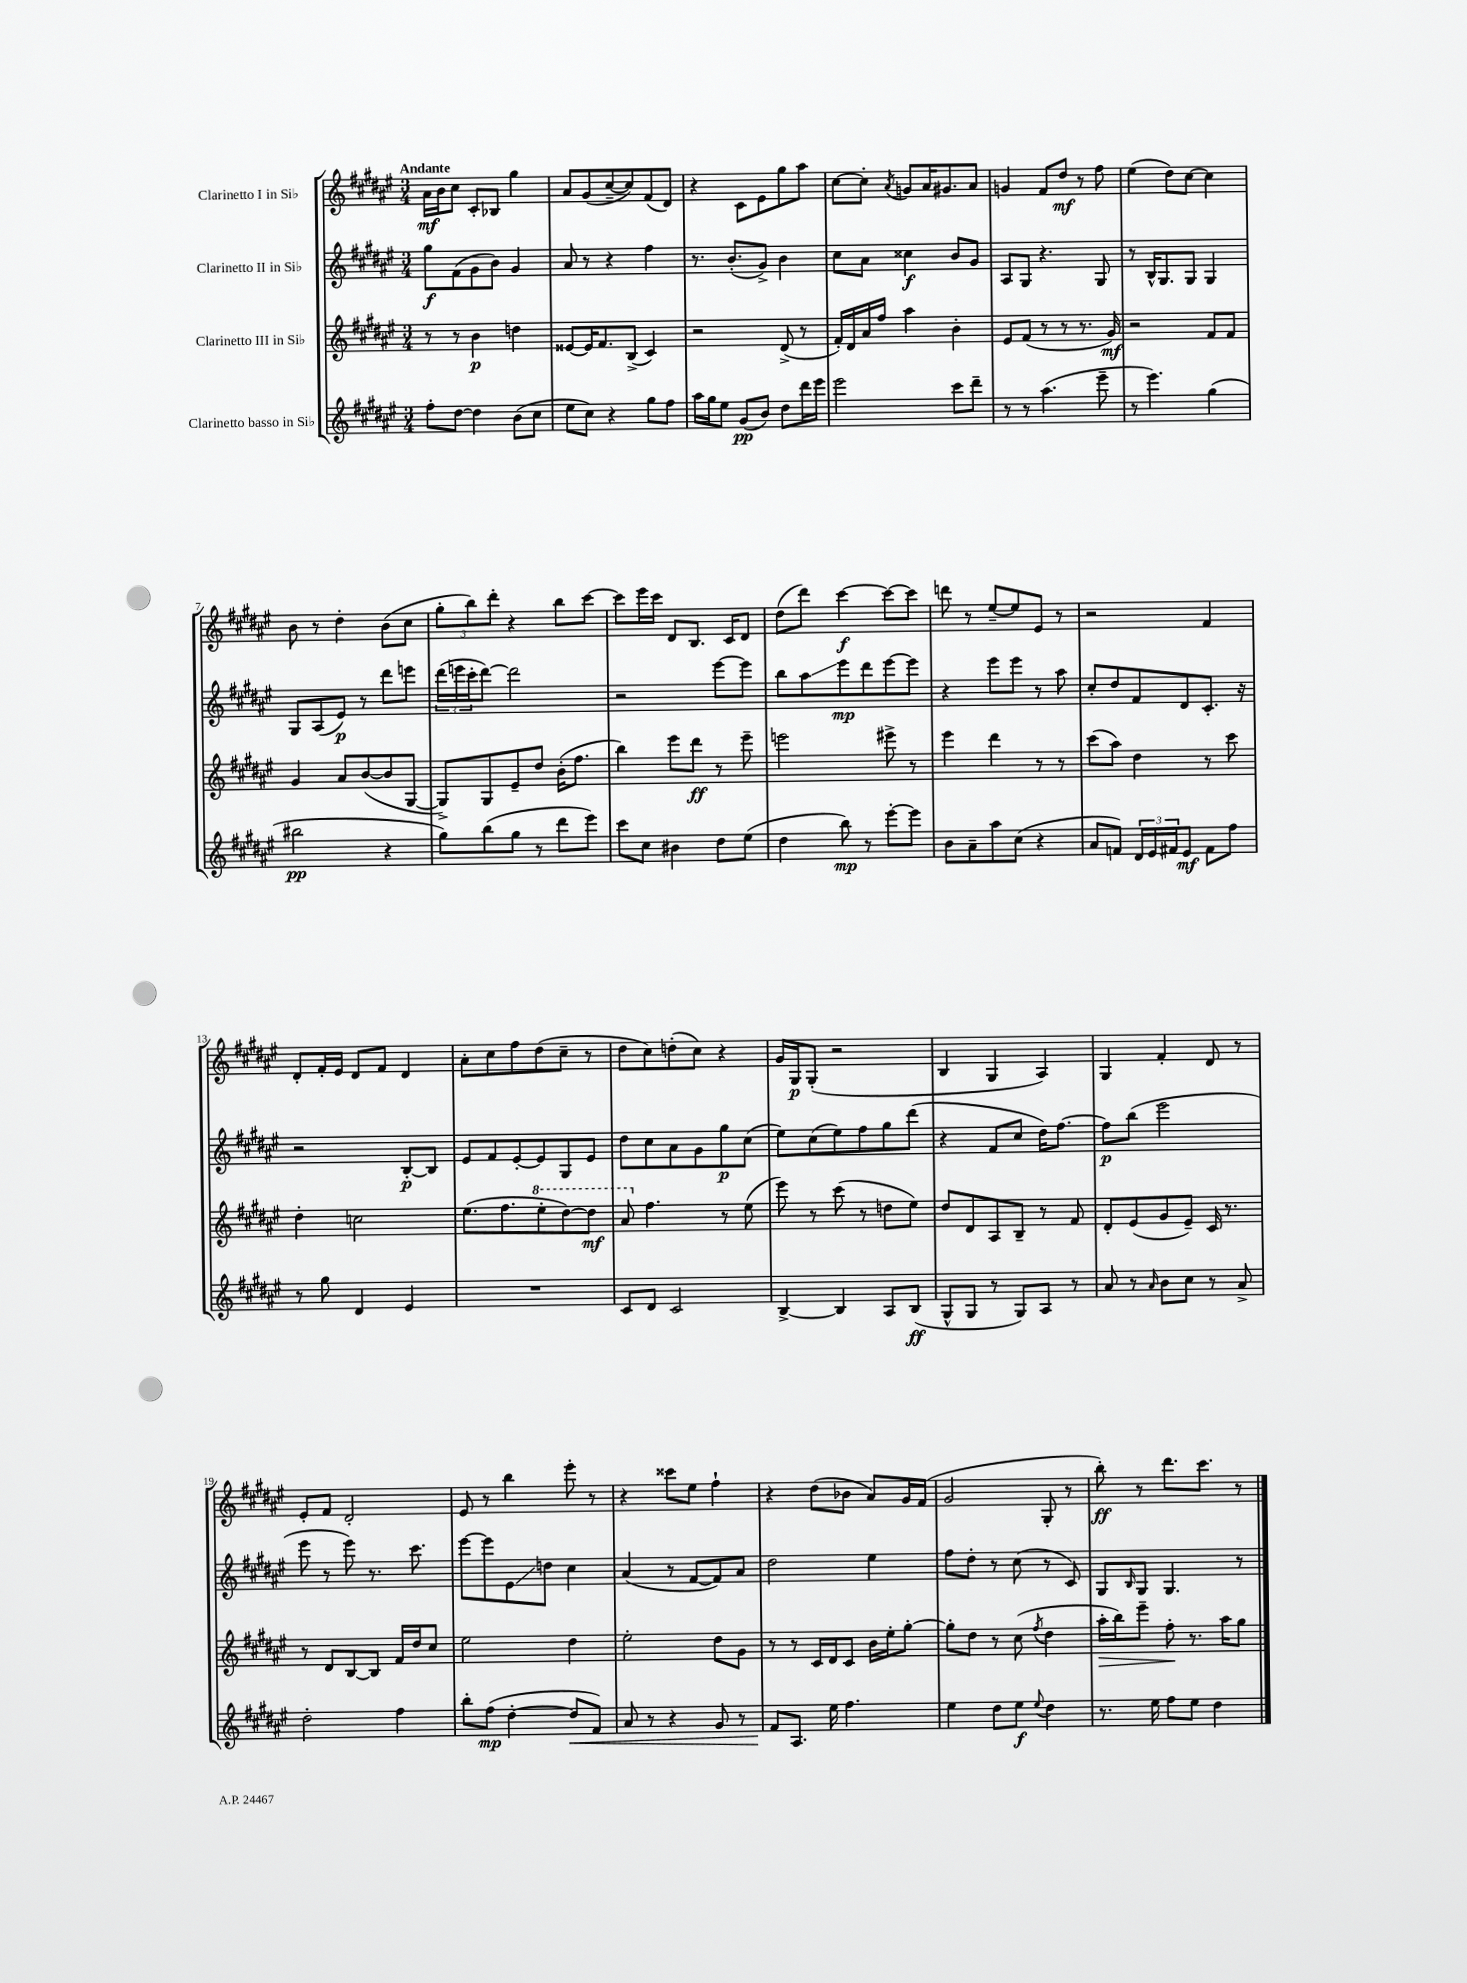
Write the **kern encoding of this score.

**kern	**kern	**kern	**kern
*staff4	*staff3	*staff2	*staff1
*clefG2	*clefG2	*clefG2	*clefG2
*k[f#c#g#d#a#e#]	*k[f#c#g#d#a#e#]	*k[f#c#g#d#a#e#]	*k[f#c#g#d#a#e#]
*M3/4	*M3/4	*M3/4	*M3/4
8ff#'\L	8r	8gg#\L	16a#\LL
.	.	.	16b\J
[8dd#\J	8r	(8f#\	8cc#\J
4dd#\]	4b\	8g#\	8c#'/L
.	.	8b\J)	8B-/J
(8b\L	4dd\	4g#/	4gg#\
8cc#\J	.	.	.
=	=	=	=
8ee#\L	[8e##/L	8a#/	8a#/L
8cc#\J)	16e##/]K	8r	(8g#/
.	8.f#/	.	.
4r	.	4r	[8cc#~/
.	(8B^/J	.	8cc#/])
8gg#\L	4c#/)	4ff#\	(8f#/
8ff#\J	.	.	8d#/J)
=	=	=	=
16aa#\LL	2r	8.r	4r
16gg#\J	.	.	.
8ee#\J	.	.	.
.	.	(8.b'/L	.
(8g#/L	.	.	8c#\L
8b/J)	.	8g#^/J)	8e#\
8dd#\L	(8d#^/	4b\	8gg#\
16ddd#\L	8r	.	8aa#\J
16eee#\JJ	.	.	.
=	=	=	=
2eee#\	16f#'/LL)	8cc#\L	[8cc#\L
.	16d#/	.	.
.	16a#/	8a#\J	8cc#'\]J
.	16ff#/JJ	.	.
.	.	.	8qa#/
.	4aa#\	4cc##\	8g/L
.	.	.	16a#/K
.	.	.	8.g#/
8ccc#\L	4b'\	8b/L	.
8ddd#~\J	.	8g#/J	8a#/J
=	=	=	=
8r	8e#/L	8A#/L	4g/
8r	(8f#/J	8G#/J	.
(4.aa#\	8r	4.r	8f#/L
.	8r	.	8dd#/J
.	8.r	.	8r
8eee#~\	.	8G#/	8ff#\
.	16g#/)	.	.
=	=	=	=
8r	2r	8r	(4ee#\
4.eee#\)	.	16B^^/LK	.
.	.	8.G#/	.
.	.	.	8dd#\L)
.	.	8G#/J	[8cc#\J
(4gg#\	8f#/L	4G#/	4cc#\]
.	8f#/J	.	.
=	=	=	=
2bb#\	4g#/	8G#/L	8b\
.	.	(8A#/	8r
.	8a#/L	8e#/J)	4dd#'\
.	([8b/	8r	.
4r	8b/]	8ddd#\L	(8b\L
.	[8G#/J	8eee\J	8cc#\J
=	=	=	=
8gg#\L)	8G#^/]L)	(24ddd#\LL	12gg#'\L
.	.	24eee\	.
.	.	24ccc#'\J	12bb\)
(8bb\	8G#/	[8ddd#\J)	.
.	.	.	12ddd#'\J
8gg#\J	8e#~/	2ddd#\]	4r
8r	8dd#/J	.	.
8ddd#\L	(16b'\LK	.	8bb\L
.	8.ff#\J	.	.
8eee#\J)	.	.	[8ccc#\J
=	=	=	=
8ccc#\L	4bb\)	2r	8ccc#\]L
8cc#\J	.	.	16eee#\L
.	.	.	16ccc#\JJ
4b#\	8eee#\L	.	8d#/L
.	8ddd#\J	.	8.B/J
8dd#\L	8r	[8eee#\L	.
.	.	.	16c#/LK
(8ee#\J	8eee#~\	8eee#\]J	8d#/J
=	=	=	=
4dd#\	2eee\	8bb\L	(8dd#\L
.	.	8aa#\	8ddd#\J)
8bb\)	.	8eee#\	[4ccc#\
8r	.	8ddd#\	.
[8eee#'\L	8eee#^\	[8eee#\	8ccc#\_L
8eee#\]J	8r	8eee#\]J	8ccc#\]J
=	=	=	=
8b\L	4eee#\	4r	8ddd\
8a#~\	.	.	8r
8aa#\	4ddd#\	8eee#\L	[8ee#~/L
(8cc#\J	.	8eee#\J	8ee#/]
4r	8r	8r	8e#/J
.	8r	8aa#\	8r
=	=	=	=
8a#/L	(8ccc#\L	8cc#'/L	2r
8f/J)	8aa#\J)	8dd#/	.
24d#/LL	4dd#\	8f#/	.
24e#/	.	.	.
24f#/J	.	.	.
8e#/J	.	8d#/	.
8f#\L	8r	8.c#'/J	4f#/
8ff#\J	8ccc#\	.	.
.	.	16r	.
=	=	=	=
8r	4dd#'\	2r	8d#'/L
8gg#\	.	.	16f#'/L
.	.	.	16e#/JJ
4d#/	2cc\	.	8d#/L
.	.	.	8f#/J
4e#/	.	[8B'/L	4d#/
.	.	8B/]J	.
=	=	=	=
2.r	(8.ee#\L	8e#/L	8a#'\L
.	.	8f#/	8cc#\
.	8.ff#\	.	.
.	.	[8e#'/	8ff#\
.	8eee#'\	8e#/]	(8dd#\
.	[8ddd#\)	8G#/	8cc#~\J
.	8ddd#\]J	8e#/J	8r
=	=	=	=
8c#/L	8aa#/	8dd#\L	8dd#\L
8d#/J	4.ff#\	8cc#\	8cc#\)
2c#/	.	8a#\	(8dd'\
.	.	8g#\	8cc#\J)
.	8r	8gg#\	4r
.	(8ee#\	(8cc#\J	.
=	=	=	=
[4B^/	8eee#\)	8ee#\L)	16g#/LL
.	.	.	16G#/J
.	8r	(8cc#\	(8G#'/J
4B/]	(8ccc#\	8ee#\)	2r
.	8r	8ff#\	.
8A#/L	8dd\L	8gg#\	.
(8B/J	8ee#\J)	(8ddd#\J	.
=	=	=	=
8G#^^/L	8dd#/L	4r	4B/
8G#/J	8d#/	.	.
8r	8A#/	8f#/L	4G#/
8G#/L)	8B~/J	8cc#/J	.
8A#/J	8r	16dd#\LK)	4A#/)
.	.	[8.ff#\J	.
8r	8f#/	.	.
=	=	=	=
8a#/	8d#'/L	8ff#\]L	4G#/
8r	(8e#/	(8bb\J	.
16qqa#/	.	.	.
8b\L	8g#/	2eee#\	4f#'/
8cc#\J	8e#~/J)	.	.
8r	16c#/	.	8d#/
.	8.r	.	.
8a#^/	.	.	8r
=	=	=	=
2dd#'\	8r	8eee#\	8e#'/L
.	8d#/L	8r	8f#/J
.	[8B/	8eee#\)	2d#'/
.	8B/]J	8.r	.
4ff#\	16f#/LL	.	.
.	16dd#/J	8.ccc#\	.
.	8cc#/J	.	.
=	=	=	=
8bb'\L	2ee#\	[8eee#\L	8e#/
(8ff#\J	.	8eee#\]	8r
[4dd#'\	.	8e#\	4bb\
.	.	8dd\J	.
8dd#/]L	4dd#\	4cc#\	8eee#'\
8f#/J)	.	.	8r
=	=	=	=
8a#/	2ee#'\	(4a#/	4r
8r	.	.	.
4r	.	8r	8ccc##\L
.	.	[8f#/L	8ee#\J
8g#/	8dd#\L	8f#/])	4ff#`\
8r	8g#\J	8a#/J	.
=	=	=	=
8f#/L	8r	2dd#\	4r
8.A#/J	8r	.	.
.	16c#/LL	.	(8dd#\L
16ee#\	16d#/J	.	.
4.ff#\	8c#/J	.	8b-\J
.	16b\LL	4ee#\	8a#/L)
.	16ee#'\J	.	.
.	[8gg#'\J	.	16g#/L
.	.	.	(16f#/JJ
=	=	=	=
4ee#\	8gg#'\]L	8ff#\L	2g#/
.	8dd#\J	8dd#'\J	.
8dd#\L	8r	8r	.
8ee#\J	(8cc#\	(8cc#\	.
8qqee#/	8qff#/	.	.
4dd#\	4dd#\	8r	8G#'/
.	.	8c#/)	8r
=	=	=	=
8.r	16aa#'\LL	8G#/L	8bb'\)
.	16bb\J)	.	.
.	.	16qqB/	.
.	8eee#~\J	8G#/J	8r
16ee#\	.	.	.
8ff#\L	8ff#'\	4.G#/	8.ddd#\L
8ee#\J	8.r	.	.
.	.	.	8.ccc#\J
4dd#\	.	.	.
.	16aa#\LK	.	.
.	8gg#\J	8r	8r
==	==	==	==
*-	*-	*-	*-
